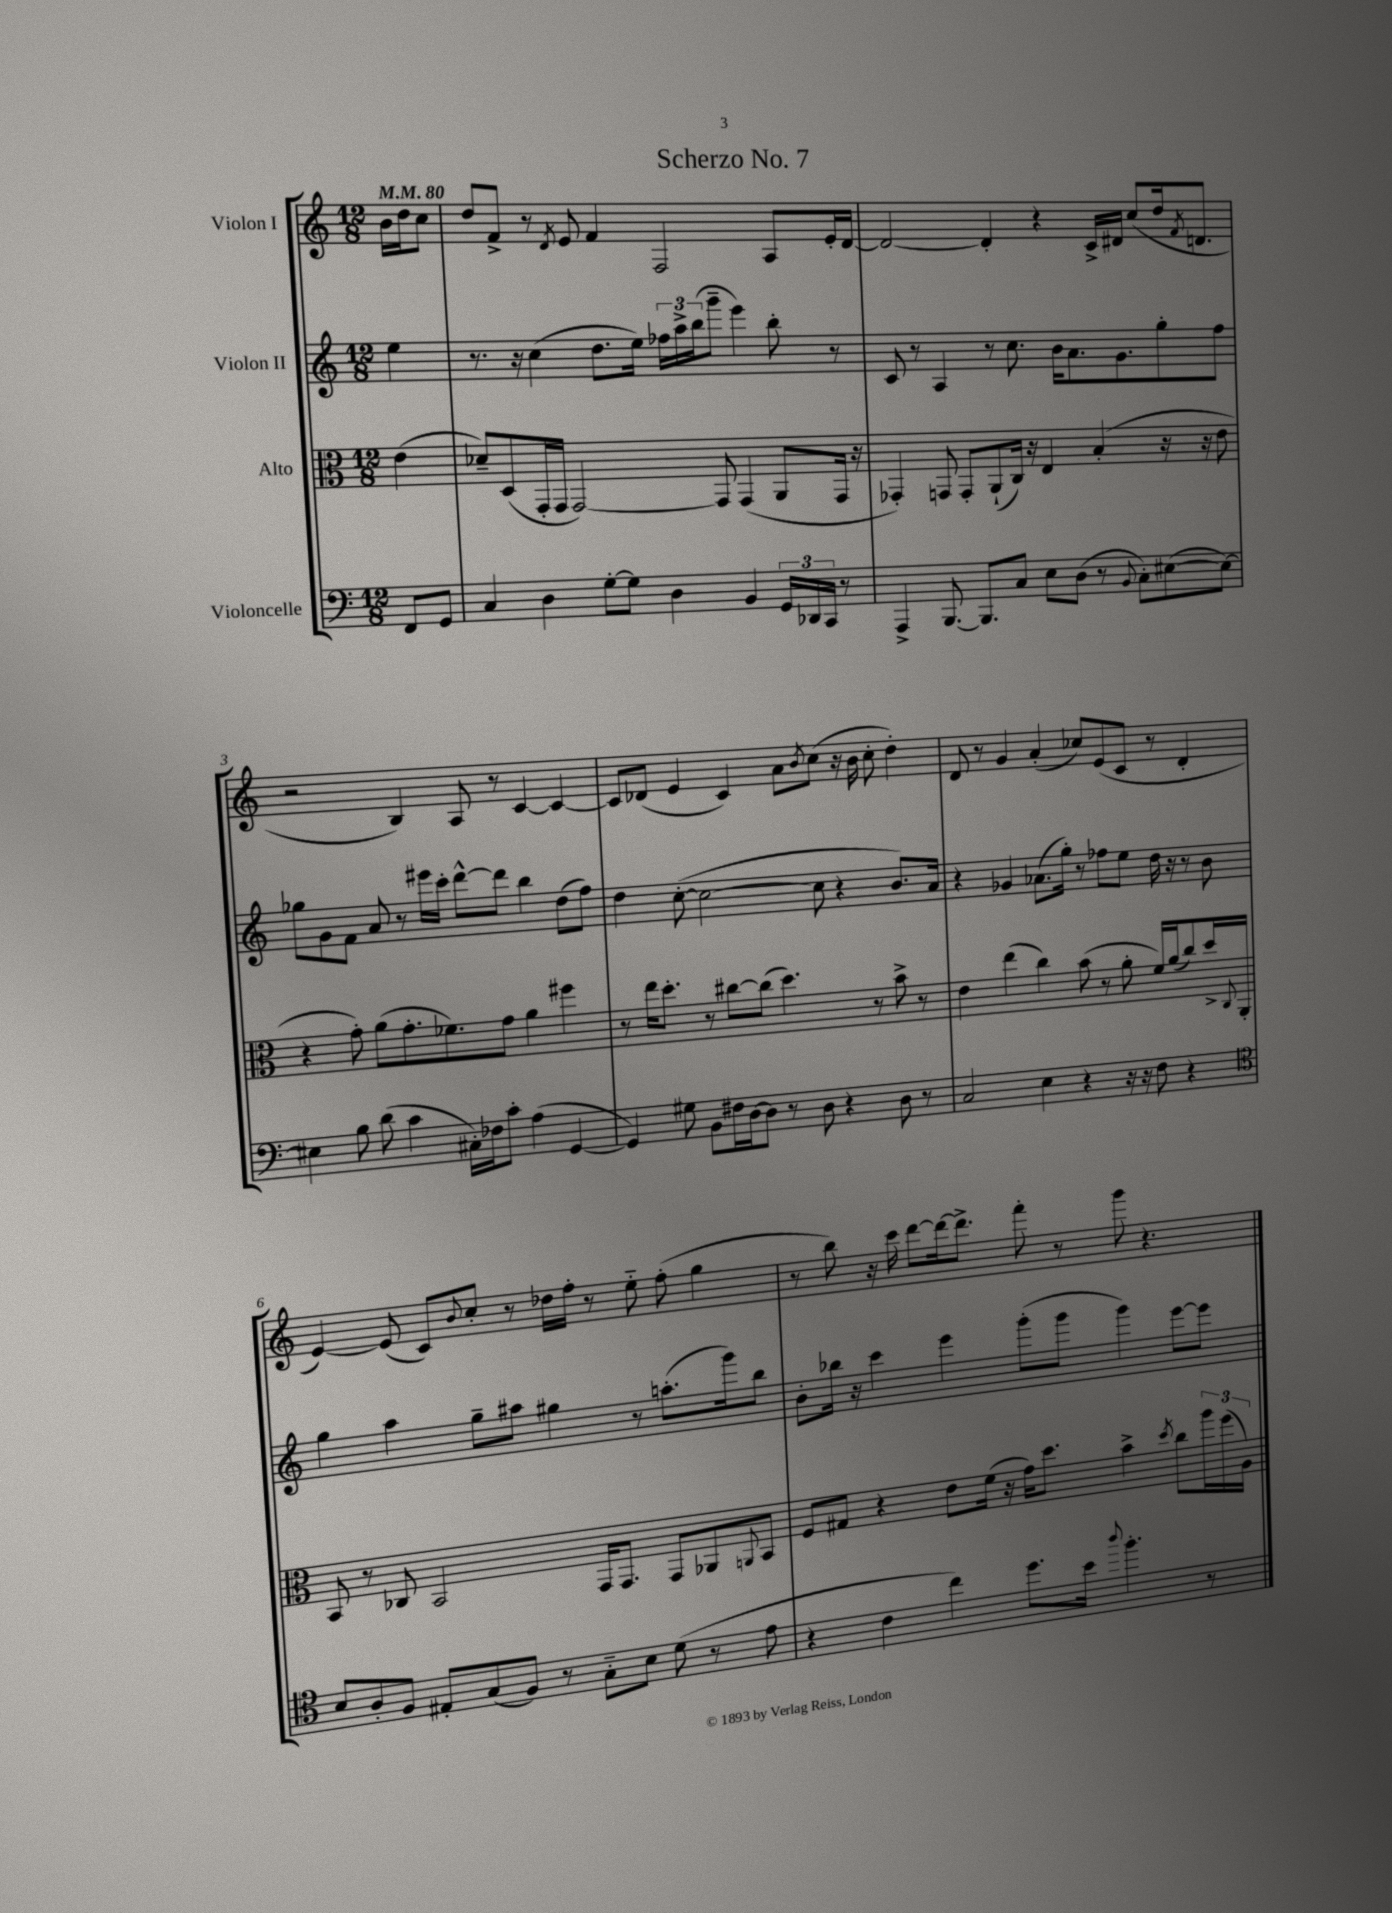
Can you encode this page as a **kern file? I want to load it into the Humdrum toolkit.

**kern	**kern	**kern	**kern
*staff4	*staff3	*staff2	*staff1
*clefF4	*clefC3	*clefG2	*clefG2
*k[]	*k[]	*k[]	*k[]
*M12/8	*M12/8	*M12/8	*M12/8
*MM80	*MM80	*MM80	*MM80
8FF	(4e	4ee	16b
.	.	.	16dd
8GG	.	.	8cc
=	=	=	=
4C	8d-~)	8.r	8dd
.	(8D	.	8f^
.	.	16r	.
4D	16GG'	(4cc	8r
.	16GG	.	.
.	.	.	8qd
.	[2GG)	.	8e
[8G'	.	8.dd	4f
8G]	.	.	.
.	.	16ee)	.
4D	.	24ff-	2F
.	.	24aa^	.
.	.	(24bb	.
.	8GG]	8ggg~	.
4BB	(4GG	4eee)	.
24GG	8AA	8bb'	8A
24DD-	.	.	.
24CC	.	.	.
8r	16GG	8r	16e'
.	16r	.	[16d
=	=	=	=
4AAA^	4GG-')	8c	2d_
.	.	8r	.
[8.BBB	8GG	4A	.
.	8GG'	.	.
8.BBB]	.	.	.
.	(8AA`	8r	4d']
8C	16C)	8.cc	.
.	16r	.	.
8E	4E	.	4r
.	.	16b	.
(8D	.	8.a	.
8r	(4B'	.	16c^
.	.	8.g	16d#
8qqBB	.	.	.
8C')	.	.	(8cc
([8E#	16r	8gg'	16dd
.	.	.	8qf
.	16r	.	8.d
8E#_)	8e	8ff	.
=	=	=	=
4E#]	4r	8gg-	2r
.	.	8g	.
8B	8g')	8f	.
(8d	(8a	8a	.
4c	8.g'	8r	4B)
.	.	16eee#	.
.	8.f-)	16ccc'	.
16C#')	.	[8ddd^^	8A
16F-	.	.	.
8c'	8g	8ddd]	8r
(4A	4a	4bb	[4c
[4GG	4ff#	(8dd	4c_
.	.	8ff)	.
=	=	=	=
4GG])	8r	4dd	8c]
.	16ee	.	(8d-
.	8.dd'	.	.
8G#	.	([8cc'	4e
8BB	8r	2cc_	.
16F#	[8cc#	.	4c)
[16D	.	.	.
8D]	(8cc#]	.	.
8r	4.dd)	.	8a
.	.	.	8qb
8D	.	8cc]	(8cc
4r	.	4r	16r
.	.	.	16b
.	8r	.	8cc'
8D	8b^	8.b)	4dd')
8r	8r	.	.
.	.	16a	.
=	=	=	=
2C	4e	4r	8d
.	.	.	8r
.	(4ee	4g-	4g
4E	4cc)	(8.a-	(4a'
.	.	16gg')	.
4r	(8b	8r	8cc-)
.	8r	8ff-	(8e
16r	8a'	8ee	8c
16r	.	.	.
8F	16f)	16dd	8r
.	(16a	16r	.
4r	8cc)	8r	4d'
.	16dd^	8b	.
.	8qqC	.	.
.	16AA'	.	.
=	=	=	=
*clefC4	*	*	*
8B	8BB	4gg	[4e)
8A'	8r	.	.
8F	8C-	4aa	(8e]
8E#'	2BB	.	8c)
.	.	.	8qqb
(8G	.	8gg~	8cc'
8F)	.	8aa#	8r
8r	.	4gg#	16dd-
.	.	.	16ff'
8G'~	16GG	.	8r
.	8.GG	.	.
8B	.	8r	8ee'~
(8d	8GG	(8.aa'	(8ff'
8r	8AA-	.	4gg
.	.	16ggg)	.
.	8qqAA	.	.
8e	8BB	8bb	.
=	=	=	=
4r	8F	8b'	8r
.	8G#	16bb-	8bb)
.	.	16r	.
4c	4r	4ccc	16r
.	.	.	16ccc
.	.	.	[8ddd
4cc)	8e	4eee	16ddd_
.	.	.	8.ddd^]
.	(16f	.	.
.	16r	.	.
8.dd	16g)	(8ggg'	8fff'
.	8.dd	.	.
.	.	8ggg	8r
16b	.	.	.
8qqaa	.	.	.
4.ff'	4b^	4ggg)	8ggg
.	.	.	4.r
.	8qdd	.	.
.	8cc	[8eee	.
8r	24aa	8eee]	.
.	(24ff	.	.
.	24A)	.	.
==	==	==	==
*-	*-	*-	*-
